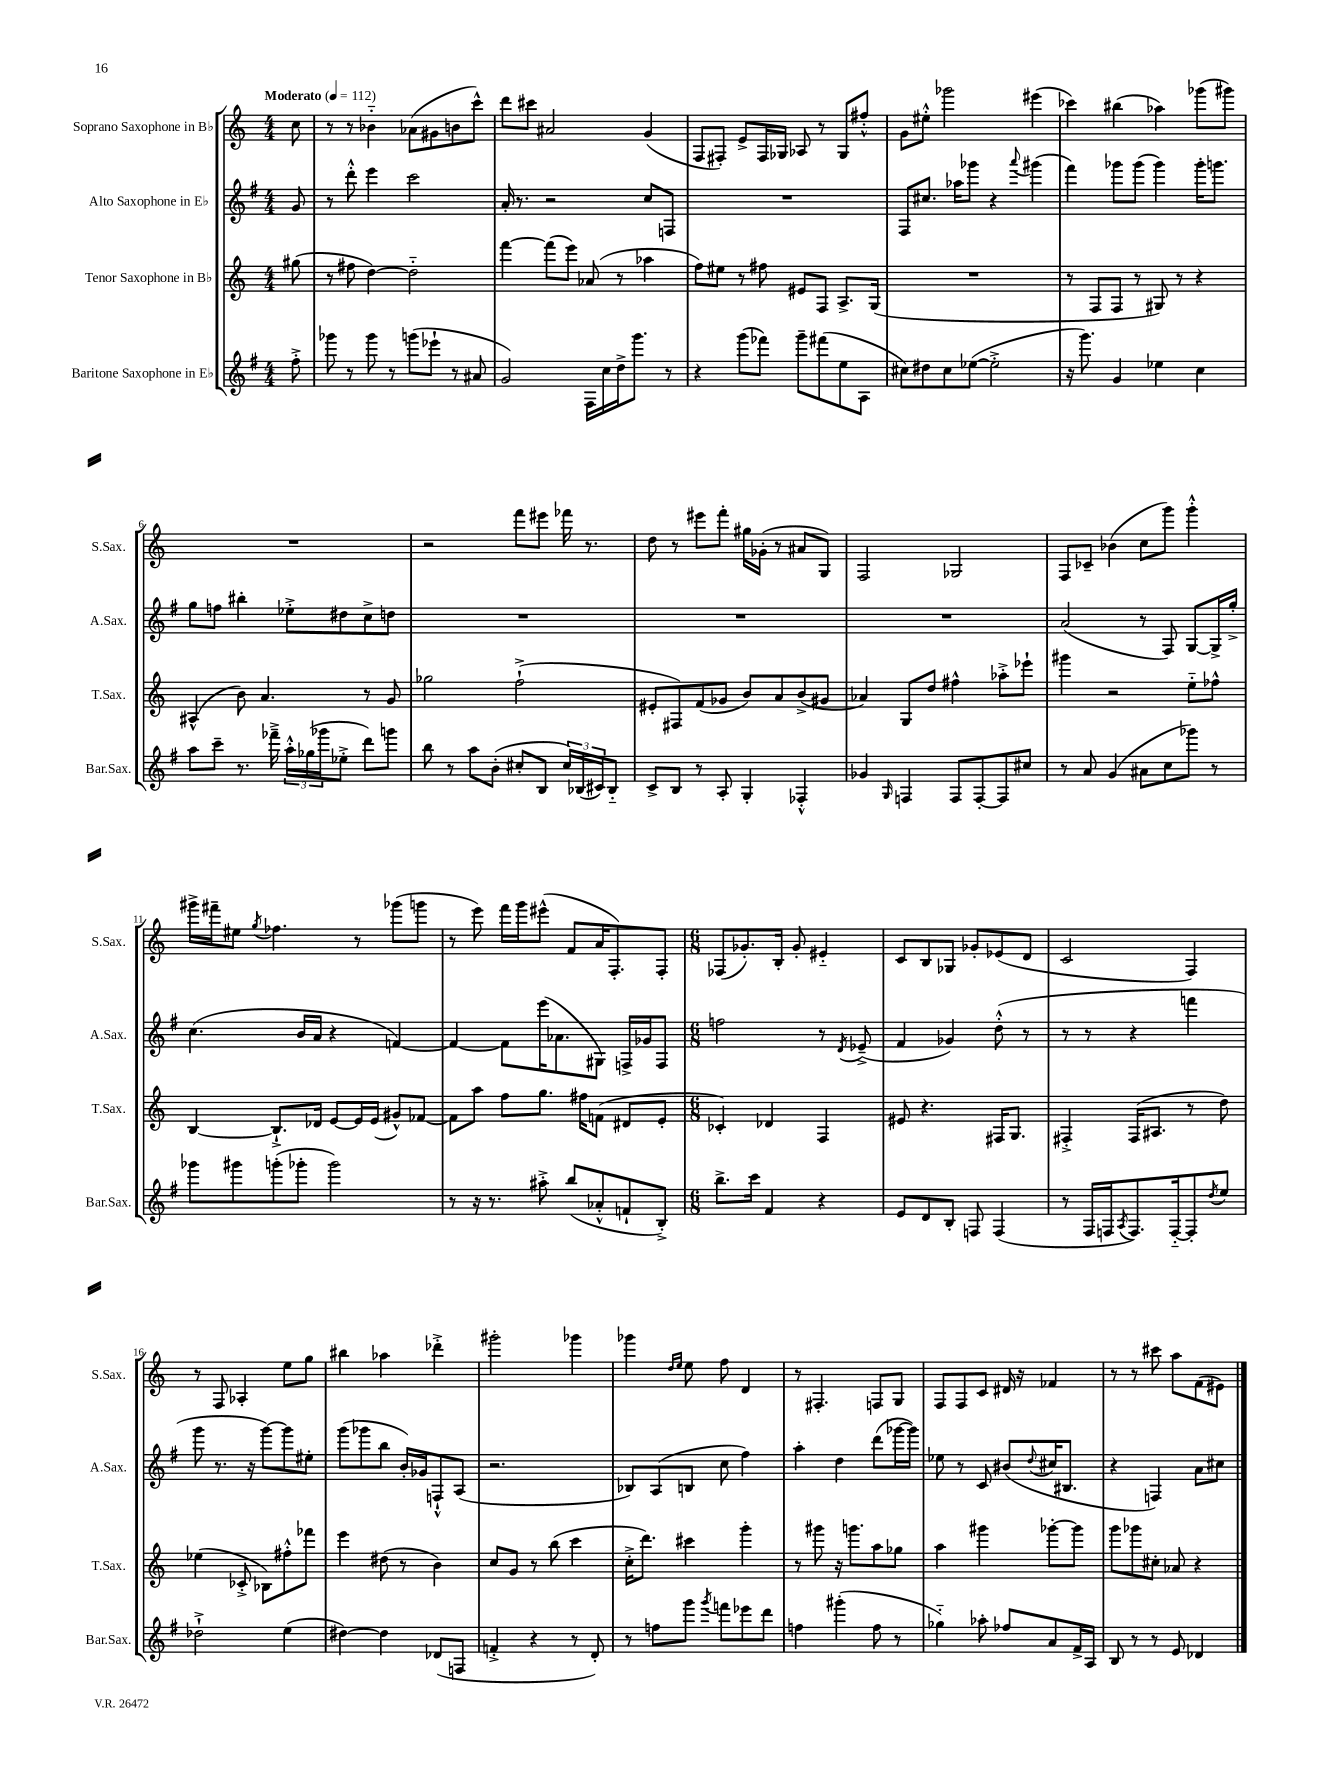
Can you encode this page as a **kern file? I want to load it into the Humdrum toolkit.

**kern	**kern	**kern	**kern
*part4	*part3	*part2	*part1
*staff4	*staff3	*staff2	*staff1
*I"Baritone Saxophone in E♭	*I"Tenor Saxophone in B♭	*I"Alto Saxophone in E♭	*I"Soprano Saxophone in B♭
*I'Bar.Sax.	*I'T.Sax.	*I'A.Sax.	*I'S.Sax.
*clefG2	*clefG2	*clefG2	*clefG2
*k[f#]	*k[]	*k[f#]	*k[]
*M4/4	*M4/4	*M4/4	*M4/4
*MM112	*MM112	*MM112	*MM112
=	=	=	=
!	!	!	!LO:TX:a:B:t=Moderato
8ff#'^\	(8gg#X\	8g/	8cc\
=1	=1	=1	=1
8ggg-X\	8r	8r	8r
8r	8ff#X\	8ddd'^^\	8r
8ggg-\	[4dd\)	4eee\	4b-X\
8r	.	.	.
(8gggn\L	2dd\]	2ccc\	(8a-X\L
8eee-X`\J	.	.	8g#X\
8r	.	.	8bn\
8a#X/	.	.	8ccc^^\J)
=2	=2	=2	=2
2g/)	[4fff\	16a'/	8ddd\L
.	.	8.r	.
.	.	.	8ccc#X\J
.	(8fff\L]	2r	2a#X/
.	8eee\J)	.	.
16F#\LL	(8a-X/	.	.
16cc\	.	.	.
16dd^\J	8r	.	.
8.ggg\J	.	.	.
.	4aa-X\	8cc/L	(4g/
8r	.	8Fn/J	.
=3	=3	=3	=3
4r	8ff\L)	1r	8F/L
.	8ee#X\J	.	8F#X'/J)
(8ggg\L	8r	.	8e^/L
8fff-X\J)	8ff#X\	.	16F#/L
.	.	.	16G-X/JJ
8ggg~\L	8e#X/L	.	8A-X/
(8fff#X\	8F/J	.	8r
8ee\	8.A^/L	.	8G-/L
8A\J	.	.	8ff#X'^^/J
.	(16G/Jk	.	.
=4	=4	=4	=4
8cc#X\L)	1r	8F#/L	8g\L
8dd#X\	.	8.cc#X/J	8ee#X'^^\J
8cc#\	.	.	2ggg-X\
.	.	16aa-X\KL	.
([8ee-X\J	.	8ggg-X\J	.
2ee-'^\]	.	4r	.
.	.	8qqaaa/	.
.	.	(4ggg#X\	(4eee#X\
=5	=5	=5	=5
16r	8r	4fff#\)	4ccc-X\)
8.ggg\)	.	.	.
.	8F/L	.	.
4g/	8F/J	8ggg-X\L	(4bb#X\
.	8r	(8ggg-\J	.
4ee-X\	8G#X/)	4ggg-\)	4aa-X\)
.	8r	.	.
4cc\	4r	16ggg-'\KL	(8ggg-X\L
.	.	8.gggn\J	.
.	.	.	8ggg#X\J)
!!LO:LB:g=z
=6	=6	=6	=6
8aa\L	(4A#X^^/	8gg\L	1r
8ccc~\J	.	8ffn\J	.
8.r	8b\)	4bb#X'\	.
.	4.a/	.	.
16fff-X~^\	.	.	.
24aa'^^\LL	.	8ee-X'^\L	.
(24gg-X\	.	.	.
24ggg-X\J	.	.	.
8ee-X'^\J	.	8dd#X\	.
8ddd\L)	8r	8cc^\	.
8gggn\J	8g/	8ddn\J	.
=7	=7	=7	=7
8bb\	2gg-X\	1r	2r
8r	.	.	.
8aa\L	.	.	.
(8b'\J	.	.	.
8cc#X'/L	(2ff`^\	.	8fff\L
8B/J	.	.	8eee#X\J
24cc#/LL)	.	.	16fff-X\
(24B-X/	.	.	.
.	.	.	8.r
24c#X/J)	.	.	.
8B-/J	.	.	.
=8	=8	=8	=8
8c^/L	8e#X'/L	1r	8dd\
8B/J	8F#X/)	.	8r
8r	(8f/	.	8eee#X\L
8A'/	8g-X/J	.	8fff'\J
4G'/	8b/L)	.	16gg#X\LL
.	.	.	(16g-X'\JJ
.	8a/	.	8r
4F-X'^^/	(8b^/	.	8a#X/L
.	8g#X/J	.	8G/J)
=9	=9	=9	=9
4g-X/	4a-X/)	1r	2F/
16qqG/	.	.	.
4Fn/	8G/L	.	.
.	8dd/J	.	.
8F/L	4ff#X^^\	.	2G-X/
[8F'/	.	.	.
8F/]	8aa-X'^\L	.	.
8cc#X/J	8eee-X`\J	.	.
=10	=10	=10	=10
8r	4ggg#X\	(2a/	8F/L
8a/	.	.	8c-X~/J
(4g/	2r	.	(4b-X\
8a#X\L	.	8r	8cc\L
8cc\	.	8F#/)	8ggg\J)
8ggg-X\J)	8ee\L	[8G/L	4ggg'^^\
8r	8ff-X^^\J	16G^/L]	.
.	.	16gg'^/JJ	.
!!LO:LB:g=z
=11	=11	=11	=11
8ggg-X\L	[4B/	(4.cc\	16ggg#X^\LL
.	.	.	16fff#X~\J
8ggg#X\	.	.	8ee#X\J
.	.	.	8qgg/
(8gggn'\	8.B`^/L]	.	4.ff-X\
8ggg-X'\J	.	16b/LL	.
.	16d-X/Jk	16a/JJ	.
2ggg-\)	[8e/L	4r	.
.	16e/L]	.	8r
.	(16e/JJ	.	.
.	8g#X^^/L)	[4fn/)	(8ggg-X\L
.	[8f-X/J	.	8gggn\J
=12	=12	=12	=12
8r	8f-\L]	4f/_	8r
16r	8aa\J	.	8eee\)
8.r	.	.	.
.	8ff\L	8f\L]	16fff\LL
.	.	.	16ggg\J
8aa#X'^\	8.gg\J	(16eee\K	(8eee#X^^\J
.	.	8.a-X\	.
(8bb/L	.	.	8f/L
.	16ff#X\KL	.	.
8a-X'^^/	(8fn\J	8G#X\J)	16a/K
.	.	.	8.F'/)
8fn`/	8d#X/L	16Fn^/LL	.
.	.	16g-X/J	.
8B'^/J)	8e'/J	8F/J	8F'/J
=13	=13	=13	=13
*M6/8	*M6/8	*M6/8	*M6/8
8.bb^\L	4c-X'/)	2ffn\	(8F-X/L
.	.	.	8.g-X'/)
16ccc\Jk	.	.	.
4f#/	4d-X/	.	.
.	.	.	16B'/Jk
.	.	.	8g-'/
4r	4F/	8r	4e#X/
.	.	8qd/	.
.	.	(8e-X~^/	.
=14	=14	=14	=14
8e/L	8e#X/	4f#/	8c/L
8d/	4.r	.	8B/
8B'/J	.	4g-X/)	8G-X/J
8Fn/	.	.	8g-X'/L
(4F/	16F#X/KL	(8dd'^^\	(8e-X/
.	8.G/J	.	.
.	.	8r	8d/J
=15	=15	=15	=15
8r	4F#X'^/	8r	2c/
16F#/LL	.	8r	.
16Fn/J	.	.	.
8qA/	.	.	.
8.F/)	(16F#/KL	4r	.
.	8.A#X/J	.	.
[16F/k	.	.	.
8F'/]	8r	4fffn\	4F/)
8qdd/	.	.	.
8ee/J	8dd\)	.	.
!!LO:LB:g=z
=16	=16	=16	=16
2dd-X`^\	(4ee-X\	8ggg\	8r
.	.	8.r	8F/
.	8c-X'^/	.	4A-X'/
.	.	16r	.
.	8B-X\L)	[8ggg\L)	.
(4ee\	8ff#X'^^\	8ggg\]	8ee\L
.	8fff-X\J	8ee#X'\J	8gg\J
=17	=17	=17	=17
[4dd#X\)	4eee\	(8ggg\L	4bb#X\
.	.	8ggg-X\	.
4dd#\]	(8dd#X\	8bb\J	4aa-X\
.	8r	16b'/LL)	.
.	.	16g-X/J	.
(8d-X/L	4b\)	8Fn`^^/	4ddd-X'^\
8Fn/J	.	(8A/J	.
=18	=18	=18	=18
4fn'^/	8cc/L	2.r	2ggg#X'\
.	8g/J	.	.
4r	8r	.	.
.	(8bb\	.	.
8r	4ccc\	.	4ggg-X\
8d'/)	.	.	.
=19	=19	=19	=19
8r	16cc'^\KL	8B-X/L)	4ggg-X\
.	8.ddd\J)	.	.
8ffn\L	.	(8A/	.
.	.	.	16qqdd/LL
.	.	.	16qqee/JJ
8ggg\J	4ccc#X\	8Bn/J	8ee\
8qggg/	.	.	.
8fffn\L	.	8cc\	8ff\
8eee-X\	4ggg'\	4ff#\)	4d/
8ddd\J	.	.	.
=20	=20	=20	=20
4ffn\	8r	4aa'\	8r
.	8ggg#X\	.	4.F#X'/
(4ggg#X'\	16r	4dd\	.
.	8.gggn\L	.	.
8ff\	8aa\	(8ddd\L	8Fn/L
8r	8gg-X\J	[16ggg-X\L	8G/J
.	.	16ggg-\JJ])	.
=21	=21	=21	=21
4gg-X\)	4aa\	8ee-X\	8F/L
.	.	8r	8F/
8aa-X'\	4ggg#X\	8c/	8c/J
8ff-X/L	.	(8b#X/L	16d#X/
.	.	.	16r
.	.	8qqdd/	.
8a/	[8ggg-X'\L	16cc#X/K	4f-X/
.	.	8.B#X/J	.
16f#^/L	8ggg-\J]	.	.
16A/JJ	.	.	.
=22	=22	=22	=22
8B/	8ggg\L	4r	8r
8r	8ggg-X\	.	8r
8r	8cc#X'\J	4Fn/)	8ccc#X\
8e/	8a-X/	.	8aa\L
4d-X/	4r	8a\L	(8f\
.	.	8cc#X\J	8e#X\J)
==	==	==	==
*-	*-	*-	*-
